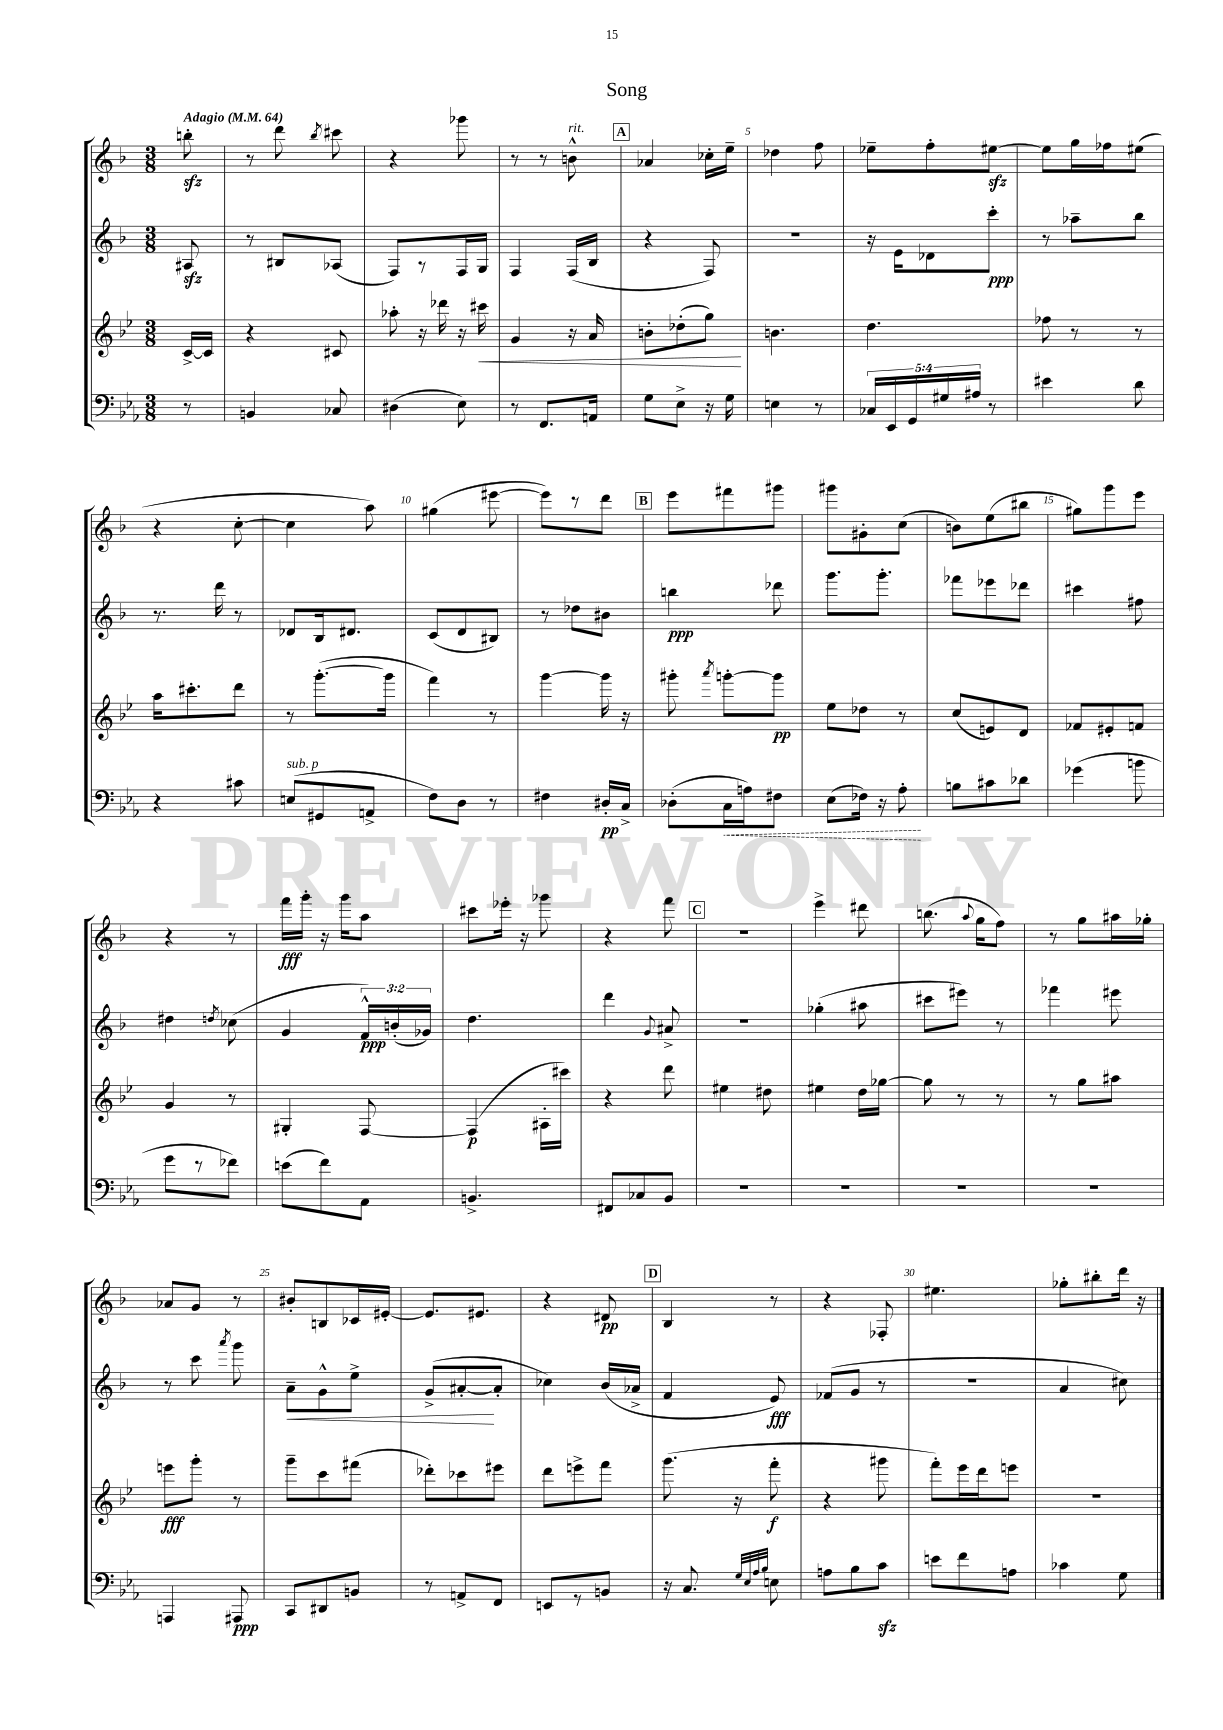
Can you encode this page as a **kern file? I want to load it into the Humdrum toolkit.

**kern	**dynam	**kern	**dynam	**kern	**dynam	**kern	**dynam
*part4	*part4	*part3	*part3	*part2	*part2	*part1	*part1
*staff4	*staff4	*staff3	*staff3	*staff2	*staff2	*staff1	*staff1
*clefF4	*	*clefG2	*	*clefG2	*	*clefG2	*
*k[b-e-a-]	*	*k[b-e-]	*	*k[b-]	*	*k[b-]	*
*M3/8	*	*M3/8	*	*M3/8	*	*M3/8	*
*MM64	*	*MM64	*	*MM64	*	*MM64	*
=	=	=	=	=	=	=	=
!	!	!	!	!	!	!LO:TX:a:B:t=Adagio	!
8r	.	[16c^/LL	.	8A#Xzz/	.	8bbnzz'\	.
.	.	16c/JJ]	.	.	.	.	.
=1	=1	=1	=1	=1	=1	=1	=1
4BBn/	.	4r	.	8r	.	8r	.
.	.	.	.	8B#X/L	.	8ddd\	.
.	.	.	.	.	.	8qbb-/	.
8C-X/	.	8c#X/	.	(8A-X/J	.	8ccc#X\	.
=2	=2	=2	=2	=2	=2	=2	=2
(4D#X\	.	8aa-X'\	.	8F/L)	.	4r	.
.	.	16r	.	8r	.	.	.
.	.	16ddd-X\	.	.	.	.	.
8E-\)	.	16r	.	16F/L	.	8ggg-X\	.
!	!	!	!LO:HP:b	!	!	!	!
.	.	16ccc#X\	<	16G/JJ	.	.	.
=3	=3	=3	=3	=3	=3	=3	=3
8r	.	4g/	.	4F/	.	8r	.
8.FF/L	.	.	.	.	.	8r	.
!	!	!	!	!	!	!LO:TX:a:i:t=rit.	!
.	.	16r	.	(16F/LL	.	8bn^^\	.
16AAn/Jk	.	16a/	.	16B-/JJ	.	.	.
!!LO:REH:place=s1:t=A
=4	=4	=4	=4	=4	=4	=4	=4
8G\L	.	8bn'\L	.	4r	.	4a-X/	.
8E-^\J	.	(8dd-X'\	.	.	.	.	.
16r	.	8gg\J)	.	8F/)	.	16cc-X'\LL	.
16G\	.	.	.	.	.	16ee~\JJ	.
.	.	.	[	.	.	.	.
=5	=5	=5	=5	=5	=5	=5	=5
4En\	.	4.bn\	.	4.r	.	4dd-X\	.
8r	.	.	.	.	.	8ff\	.
=6	=6	=6	=6	=6	=6	=6	=6
20C-X/LL	.	4.dd\	.	16r	.	8ee-X~\L	.
20EE-/	.	.	.	.	.	.	.
.	.	.	.	16e\KL	.	.	.
20GG/	.	.	.	.	.	.	.
.	.	.	.	8d-X\	.	8ff'\	.
20G#X/	.	.	.	.	.	.	.
20A#X/JJ	.	.	.	.	.	.	.
8r	.	.	.	8ccc'\J	ppp	[8ee#Xzz\J	.
=7	=7	=7	=7	=7	=7	=7	=7
4e#X\	.	8ff-X\	.	8r	.	8ee#\L]	.
.	.	8r	.	8aa-X~\L	.	16gg\L	.
.	.	.	.	.	.	16ff-X\J	.
8d\	.	8r	.	8bb-\J	.	(8ee#X\J	.
!!LO:LB:g=z
=8	=8	=8	=8	=8	=8	=8	=8
4r	.	16aa\KL	.	8.r	.	4r	.
.	.	8.ccc#X'\	.	.	.	.	.
.	.	.	.	16ddd\	.	.	.
8c#X\	.	8ddd\J	.	8r	.	[8cc'\	.
=9	=9	=9	=9	=9	=9	=9	=9
!LO:TX:a:i:t=sub. p	!	!	!	!	!	!	!
(8En/L	.	8r	.	8d-X/L	.	4cc\]	.
8GG#X/	.	([8.ggg'\L	.	16B-/k	.	.	.
.	.	.	.	8.d#X/J	.	.	.
8AAn^/J	.	.	.	.	.	8aa\)	.
.	.	16ggg\Jk]	.	.	.	.	.
=10	=10	=10	=10	=10	=10	=10	=10
8F\L)	.	4fff\)	.	(8c/L	.	(4gg#X\	.
8D\J	.	.	.	8d/	.	.	.
8r	.	8r	.	8B#X/J)	.	[8eee#X\	.
=11	=11	=11	=11	=11	=11	=11	=11
4F#X\	.	[4ggg\	.	8r	.	8eee#\L])	.
.	.	.	.	8dd-X\L	.	8r	.
16D#X'/LL	pp	16ggg\]	.	8b#X\J	.	8ddd\J	.
16C^/JJ	.	16r	.	.	.	.	.
!!LO:REH:place=s1:t=B
=12	=12	=12	=12	=12	=12	=12	=12
(8D-X'\L	.	8ggg#X'\	.	4bbn\	ppp	8eee\L	.
.	.	8qaaa/	.	.	.	.	.
!	!LO:HP:b	!	!	!	!	!	!
16C\L	<	[8gggn'\L	.	.	.	8fff#X\	.
16An\J)	.	.	.	.	.	.	.
8F#X\J	.	8ggg\J]	pp	8ddd-X\	.	8ggg#X\J	.
=13	=13	=13	=13	=13	=13	=13	=13
(8E-\L	.	8ee-\L	.	8.ggg\L	.	8ggg#X\L	.
16F-X\Jk)	.	8dd-X\J	.	.	.	8g#X'\	.
16r	.	.	.	8.ggg'\J	.	.	.
8A-'\	.	8r	.	.	.	(8cc\J	.
.	[	.	.	.	.	.	.
=14	=14	=14	=14	=14	=14	=14	=14
8Bn\L	.	(8cc/L	.	8fff-X\L	.	8bn\L)	.
8c#X\	.	8en/)	.	8eee-X\	.	(8ee\	.
8d-X\J	.	8d/J	.	8ddd-X\J	.	8bb#X\J	.
=15	=15	=15	=15	=15	=15	=15	=15
(4g-X\	.	8f-X/L	.	4ccc#X\	.	8gg#X\L)	.
.	.	8e#X'/	.	.	.	8ggg\	.
8bn\	.	8fn/J	.	8ff#X\	.	8eee\J	.
!!LO:LB:g=z
=16	=16	=16	=16	=16	=16	=16	=16
8g\L	.	4g/	.	4dd#X\	.	4r	.
8r	.	.	.	.	.	.	.
.	.	.	.	8qddn/	.	.	.
8f-X\J)	.	8r	.	(8cc-X\	.	8r	.
=17	=17	=17	=17	=17	=17	=17	=17
(8en\L	.	4G#X'/	.	4g/	.	16fff\LL	fff
.	.	.	.	.	.	16ggg'\JJ	.
8f\)	.	.	.	.	.	16r	.
.	.	.	.	.	.	16ggg\KL	.
8AA-\J	.	[8F/	.	24f^^/LL)	ppp	8aa\J	.
.	.	.	.	(24bn'/	.	.	.
.	.	.	.	24g-X/JJ)	.	.	.
=18	=18	=18	=18	=18	=18	=18	=18
4.BBn^/	.	(4F/]	p	4.dd\	.	8ccc#X\L	.
.	.	.	.	.	.	16eee-X'\Jk	.
.	.	.	.	.	.	16r	.
.	.	16A#X'\LL	.	.	.	8ggg-X\	.
.	.	16ccc#X\JJ)	.	.	.	.	.
=19	=19	=19	=19	=19	=19	=19	=19
8FF#X/L	.	4r	.	4ddd\	.	4r	.
8C-X/	.	.	.	.	.	.	.
.	.	.	.	8qqg/	.	.	.
8BB-/J	.	8ddd\	.	8a#X^/	.	8fff\	.
!!LO:REH:place=s1:t=C
=20	=20	=20	=20	=20	=20	=20	=20
4.r	.	4ee#X\	.	4.r	.	4.r	.
.	.	8dd#X\	.	.	.	.	.
=21	=21	=21	=21	=21	=21	=21	=21
4.r	.	4ee#X\	.	(4gg-X'\	.	4eee^\	.
.	.	16dd\LL	.	8aa#X\	.	8ddd#X\	.
.	.	[16gg-X\JJ	.	.	.	.	.
=22	=22	=22	=22	=22	=22	=22	=22
4.r	.	8gg-\]	.	8ccc#X\L	.	(8.bbn\	.
.	.	8r	.	8eee#X\J)	.	.	.
.	.	.	.	.	.	8qqaa/	.
.	.	.	.	.	.	16gg\KL	.
.	.	8r	.	8r	.	8ff\J)	.
=23	=23	=23	=23	=23	=23	=23	=23
4.r	.	8r	.	4fff-X\	.	8r	.
.	.	8gg\L	.	.	.	8gg\L	.
.	.	8aa#X\J	.	8eee#X\	.	16aa#X\L	.
.	.	.	.	.	.	16gg-X'\JJ	.
!!LO:LB:g=z
=24	=24	=24	=24	=24	=24	=24	=24
4AAAn/	.	8eeen\L	fff	8r	.	8a-X/L	.
.	.	8ggg'\J	.	8ccc\	.	8g/J	.
.	.	.	.	8qaaa/	.	.	.
8AAA#X/	ppp	8r	.	8ggg\	.	8r	.
=25	=25	=25	=25	=25	=25	=25	=25
!	!	!	!	!	!LO:HP:b	!	!
8CC/L	.	8ggg~\L	.	8a~\L	<	8b#X'/L	.
8DD#X/	.	8ccc\	.	8g^^\	.	8Bn/	.
8BBn/J	.	(8fff#X\J	.	8ee^\J	.	16c-X/L	.
.	.	.	.	.	.	[16e#X'/JJ	.
=26	=26	=26	=26	=26	=26	=26	=26
8r	.	8ddd-X'\L)	.	(8g^/L	.	8.e#/L]	.
8AAn^/L	.	8ccc-X\	.	[8a#X'/	.	.	.
.	.	.	.	.	.	8.e#X/J	.
8FF/J	.	8eee#X\J	.	8a#'/J]	[	.	.
=27	=27	=27	=27	=27	=27	=27	=27
8EEn/L	.	8ddd\L	.	4cc-X\)	.	4r	.
8r	.	8eeen^\	.	.	.	.	.
8BBn/J	.	8fff\J	.	(16b-/LL	.	8d#X/	pp
.	.	.	.	16a-X^/JJ	.	.	.
!!LO:REH:place=s1:t=D
=28	=28	=28	=28	=28	=28	=28	=28
16r	.	(8.ggg\	.	4f/	.	4B-/	.
8.C/	.	.	.	.	.	.	.
.	.	16r	.	.	.	.	.
32qqG/LLL	.	.	.	.	.	.	.
32qqE-/	.	.	.	.	.	.	.
32qqA-/	.	.	.	.	.	.	.
32qqB-/JJJ	.	.	.	.	.	.	.
8En\	.	8fff'\	f	8e/)	fff	8r	.
=29	=29	=29	=29	=29	=29	=29	=29
8An\L	.	4r	.	(8f-X/L	.	4r	.
8B-\	.	.	.	8g/J	.	.	.
8czz\J	.	8ggg#X\	.	8r	.	8F-X'/	.
=30	=30	=30	=30	=30	=30	=30	=30
8en\L	.	8fff'\L)	.	4.r	.	4.ee#X\	.
8f\	.	16eee-\L	.	.	.	.	.
.	.	16ddd\J	.	.	.	.	.
8An\J	.	8eeen\J	.	.	.	.	.
=31	=31	=31	=31	=31	=31	=31	=31
4c-X\	.	4.r	.	4a/	.	8gg-X'\L	.
.	.	.	.	.	.	8bb#X'\	.
8G\	.	.	.	8cc#X\)	.	16ddd\Jk	.
.	.	.	.	.	.	16r	.
==	==	==	==	==	==	==	==
*-	*-	*-	*-	*-	*-	*-	*-
